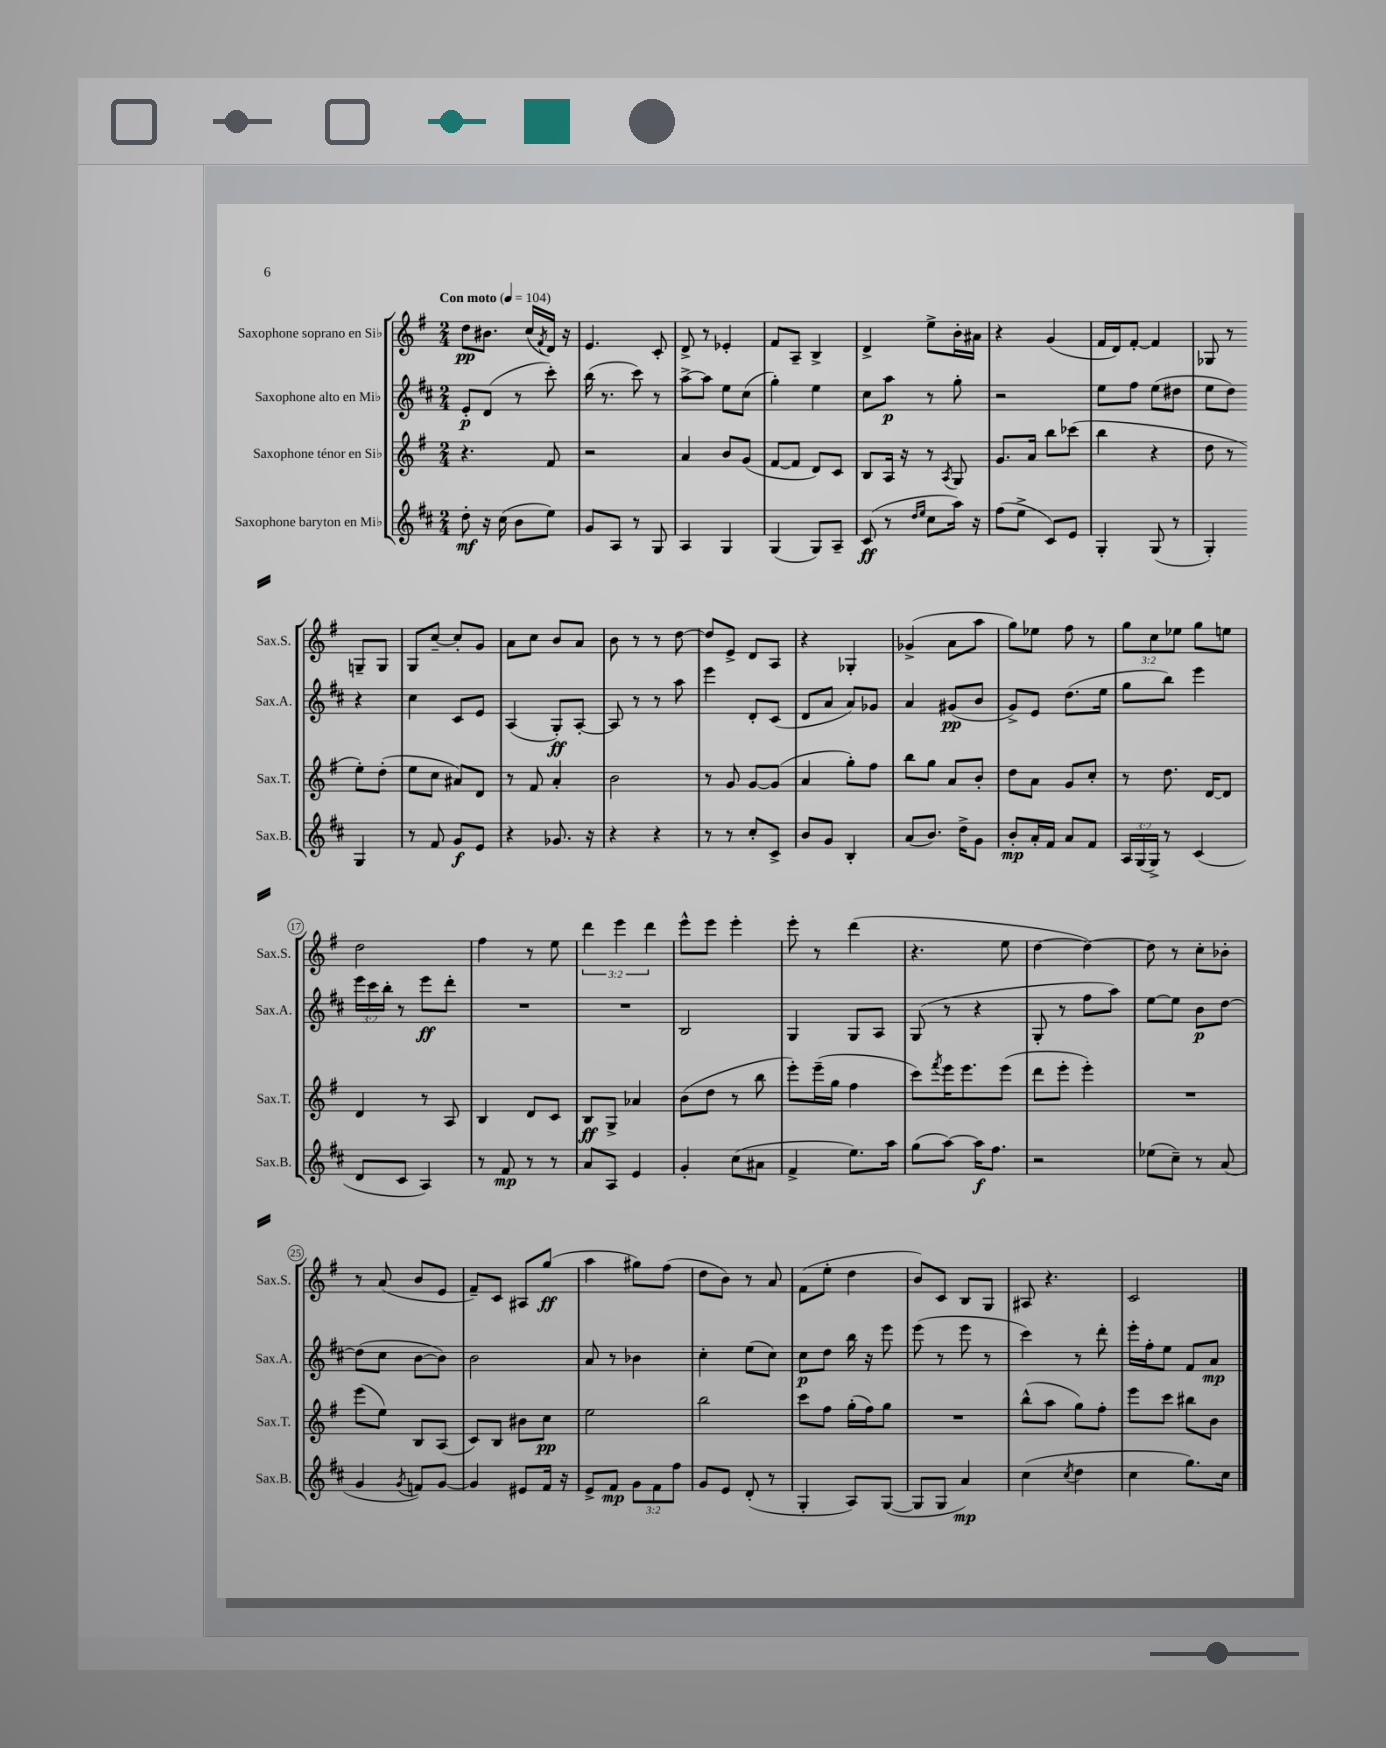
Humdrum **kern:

**kern	**kern	**kern	**kern
*staff4	*staff3	*staff2	*staff1
*clefG2	*clefG2	*clefG2	*clefG2
*k[f#c#]	*k[f#]	*k[f#c#]	*k[f#]
*M2/4	*M2/4	*M2/4	*M2/4
*MM104	*MM104	*MM104	*MM104
8dd'	4.r	8e'	8dd
16r	.	(8d	8.b#
(16cc#	.	.	.
8b	.	8r	.
.	.	.	(16cc
.	.	.	8qf#
8ee)	8f#	8ccc#')	16d)
.	.	.	16r
=	=	=	=
8g	2r	(16bb	4.e
.	.	8.r	.
8A	.	.	.
8r	.	8ccc#)	.
8G	.	8r	8c'
=	=	=	=
4A	4a	[8aa^	8d^
.	.	8aa]	8r
4G	8b	8ee	4e-'
.	(8g	(8cc#	.
=	=	=	=
(4G	[8f#	4gg')	8f#
.	8f#]	.	8A~
8G)	8d)	4ee	4B^
8A~	8c	.	.
=	=	=	=
(8c#	8B	8cc#	4d^
8r	16A	8aa	.
.	16r	.	.
16qqdd	.	.	.
16qqee	.	.	.
8cc#	8r	8r	8ee^
.	8qA	.	.
16aa)	8G	8gg'	16b'
16r	.	.	16a#
=	=	=	=
(8ff#	8.g	2r	4r
8ee^	.	.	.
.	16a	.	.
8c#)	8bb	.	(4g
8e	(8ccc-	.	.
=	=	=	=
4G'	4bb	8ee	16f#
.	.	.	16d)
.	.	8ff#	[8f#'
(8G	4r	(8ee	4f#]
8r	.	8dd#	.
=	=	=	=
4G')	8dd	8ee	8G-
.	8r	8dd)	8r
4G	8ee')	4r	8G~
.	(8dd'	.	8G
=	=	=	=
8r	8ee	4cc#	8G
8f#	8cc	.	[8cc~
8g	8a#)	8c#	8cc']
8e	8d	8e	8g
=	=	=	=
4r	8r	(4A	8a
.	8f#	.	8cc
8.g-	4a'	8G')	8b
.	.	[8A'	8a
16r	.	.	.
=	=	=	=
4r	2b	8A]	8b
.	.	8r	8r
4r	.	8r	8r
.	.	8aa	[8dd
=	=	=	=
8r	8r	4eee	8dd]
8r	8g	.	8e^
8cc#'	[8g	8d'	8d
8c#^	(8g]	(8c#	8A
=	=	=	=
8b	4a	8d	4r
8g	.	8a	.
4B'	8gg')	8a)	4G-'
.	8ff#	8g-	.
=	=	=	=
(8a	8bb	4a	(4g-^
8.b)	8gg	.	.
.	8a	(8g#	8a
16dd^	.	.	.
8g	8b'	8b	8aa
=	=	=	=
8b'	8dd	8g^)	8gg)
16a'	8a	8e	8ee-
16f#	.	.	.
8a	8g	(8.dd	8ff#
8f#	8cc'	.	8r
.	.	16ee	.
=	=	=	=
24A	8r	8gg	12gg
(24G	.	.	.
24G^)	.	.	12cc
8r	8.dd	8bb)	.
.	.	.	12ee-
(4c#	.	4eee	8gg
.	[16d	.	.
.	8d]	.	8ee
=	=	=	=
8d	4d	24eee	2dd
.	.	24ccc#	.
.	.	24bb'	.
8c#	.	8r	.
4A)	8r	8eee	.
.	8A	8ddd'	.
=	=	=	=
8r	4B	2r	4ff#
8f#	.	.	.
8r	8d	.	8r
8r	8c	.	8ee
=	=	=	=
8a	8B	2r	6ddd
8A	8G^	.	.
.	.	.	6eee
4e	4a-	.	.
.	.	.	6ddd
=	=	=	=
4g'	(8b	2B	8eee^^
.	8dd	.	8eee
(8cc#	8r	.	4eee'
8a#	8bb	.	.
=	=	=	=
4f#^	8eee')	4G	8eee'
.	(16eee~	.	8r
.	16gg	.	.
8.ee)	4ff#	8G	(4ddd
.	.	8A	.
16aa	.	.	.
=	=	=	=
(8gg	8ccc)	(8G	4.r
.	8qfff#	.	.
[8aa)	16eee	8r	.
.	8.eee	.	.
16aa]	.	4r	.
8.ff#	.	.	.
.	(8eee	.	8ee
=	=	=	=
2r	8ddd	8G'	[4dd
.	8eee'	8r	.
.	4eee')	8ff#	4dd_)
.	.	8aa)	.
=	=	=	=
(8ee-	2r	[8ee	8dd]
8cc#~)	.	8ee]	8r
8r	.	8b	8cc'
(8a	.	[8dd	8b-'
=	=	=	=
4g	(8eee	(8dd]	8r
.	8ee)	8cc#	(8a
8qg	.	.	.
8f)	8B	[8b	8b
[8g	(8A	8b])	8e
=	=	=	=
4g]	8c)	2b	8f#~)
.	8B	.	8c
8e#	8b#	.	8A#
16f#	8cc	.	(8gg
16r	.	.	.
=	=	=	=
8e^	2ee	8a	4aa
8f#	.	8r	.
12g	.	4b-	8gg#)
12f#	.	.	.
.	.	.	(8ff#
12ff#	.	.	.
=	=	=	=
8g	2bb	4cc#'	8dd
8e	.	.	8b)
(8d'	.	(8ee	8r
8r	.	8cc#)	8a
=	=	=	=
4G'	8ccc	8cc#	(8f#
.	8ff#	8dd	8ee'
8A)	(16gg'	16bb	4dd
.	16ff#)	16r	.
([8G	8gg	8eee	.
=	=	=	=
8G]	2r	(8eee	8b)
8G	.	8r	8c
4a)	.	8eee	8B
.	.	8r	8G
=	=	=	=
(4cc#	(8bb^^	4ccc#)	8A#
.	8aa	.	4.r
8qcc#	.	.	.
4dd	8gg)	8r	.
.	8ff#'	8ddd'	.
=	=	=	=
4cc#	8eee	16eee'	2c
.	.	16ff#'	.
.	8ccc	8ee	.
8.gg)	8bb#	8f#	.
.	8b	8a	.
16cc#	.	.	.
==	==	==	==
*-	*-	*-	*-
